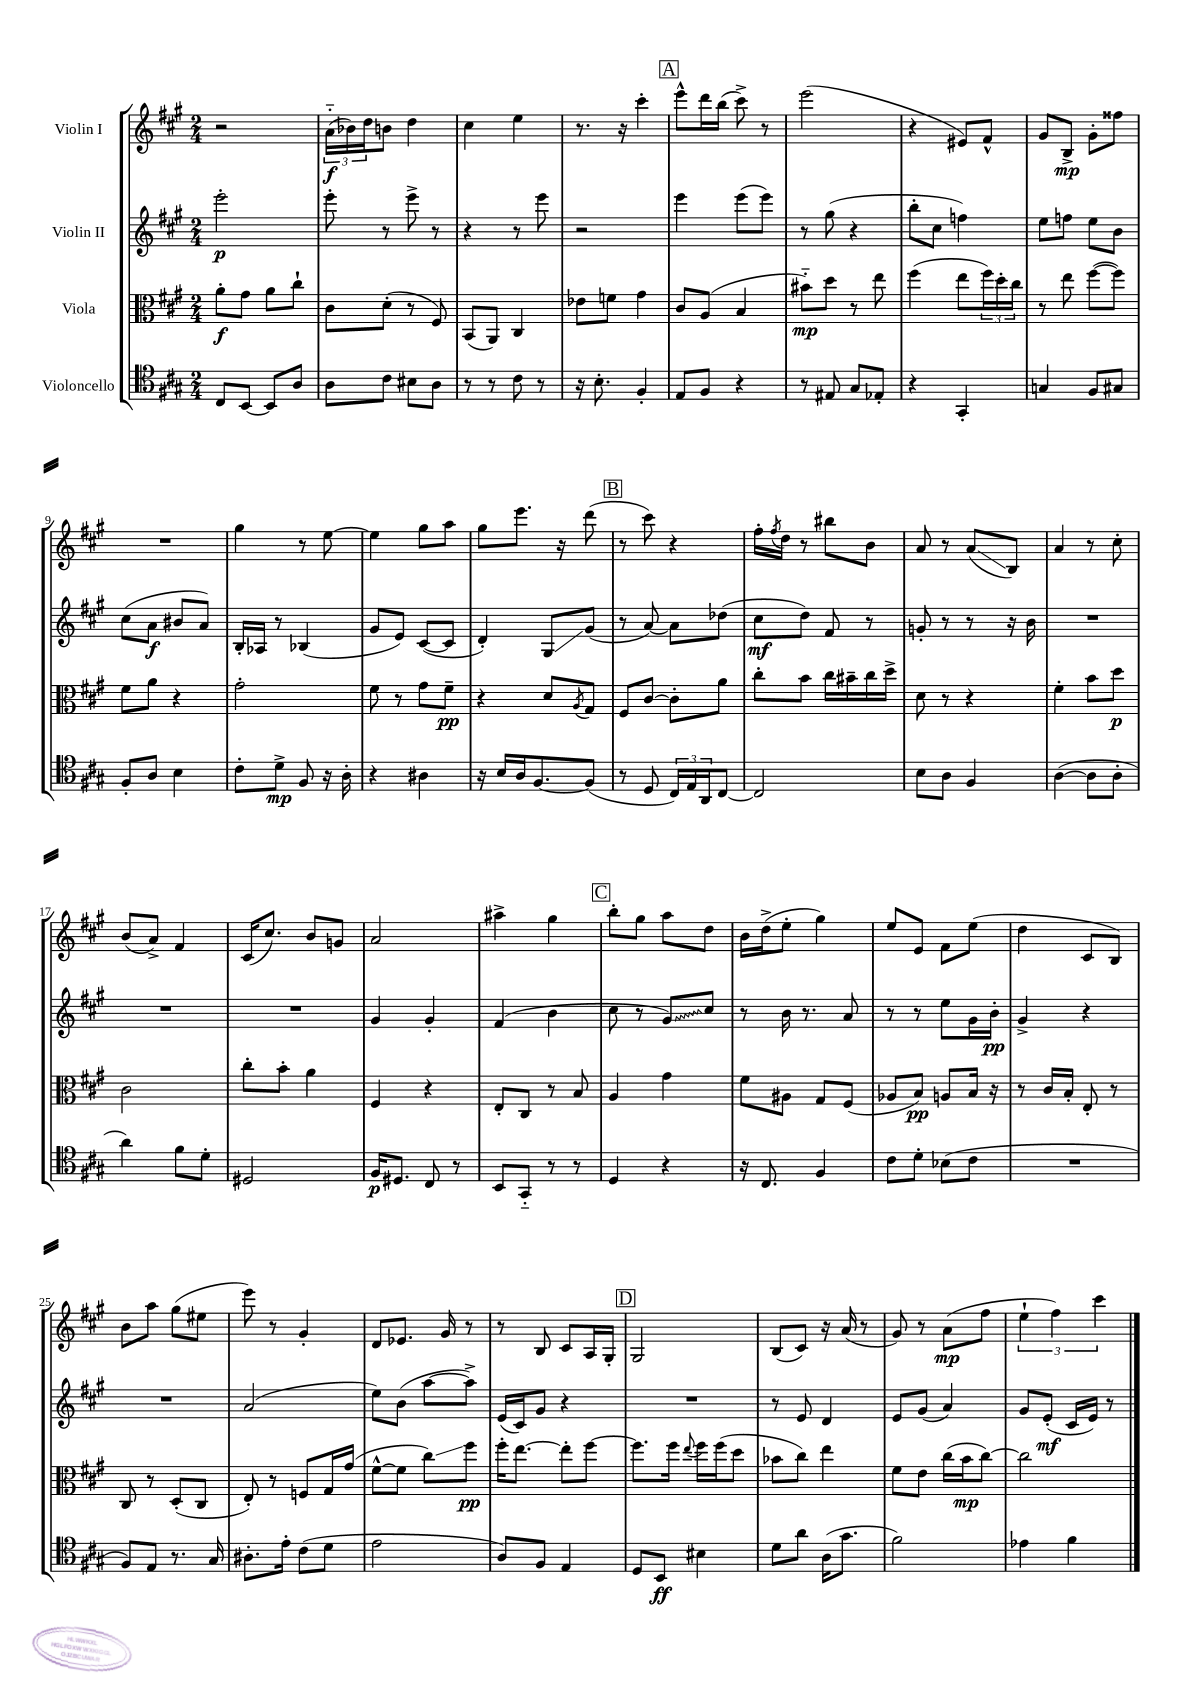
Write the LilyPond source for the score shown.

<<
\new StaffGroup <<
\new Staff = "s0" \with { instrumentName = "Violin I" } {
    \clef treble \key a \major \numericTimeSignature \time 2/4
    r2 |
    \tuplet 3/2 { a'16-_\f( bes'16) d''16 } b'8 d''4 |
    cis''4 e''4 |
    r8. r16 cis'''4-. |
    \mark \markup { \box "A" } e'''8-^ d'''16 b''16( cis'''8->) r8 |
    e'''2( |
    r4 eis'8) fis'8-^ |
    gis'8 b8->\mp gis'8-. fisis''8 |
    R2 |
    gis''4 r8 e''8~ |
    e''4 gis''8 a''8 |
    gis''8 e'''8. r16 d'''8( |
    \mark \markup { \box "B" } r8 cis'''8) r4 |
    fis''16-. \acciaccatura { fis''8 } d''16 r8 bis''8 b'8 |
    a'8 r8 a'8\glissando( b8) |
    a'4 r8 cis''8-. |
    b'8( a'8->) fis'4 |
    cis'16( cis''8.) b'8 g'8 |
    a'2 |
    ais''4-> gis''4 |
    \mark \markup { \box "C" } b''8-. gis''8 a''8 d''8 |
    b'16 d''16->( e''8-. gis''4) |
    e''8 e'8 fis'8 e''8( |
    d''4 cis'8 b8) |
    b'8 a''8 gis''8( eis''8 |
    e'''8) r8 gis'4-. |
    d'8 ees'8. gis'16 r8 |
    r8 b8 cis'8 a16 gis16-. |
    \mark \markup { \box "D" } gis2 |
    b8( cis'8) r16 a'16( r8 |
    gis'8) r8 a'8\mp( fis''8 |
    \tuplet 3/2 { e''4-! fis''4) cis'''4 } \bar "|." |
}
\new Staff = "s1" \with { instrumentName = "Violin II" } {
    \clef treble \key a \major \numericTimeSignature \time 2/4
    e'''2-.\p |
    e'''8-. r8 e'''8-> r8 |
    r4 r8 e'''8 |
    r2 |
    \mark \markup { \box "A" } e'''4 e'''8( e'''8) |
    r8 gis''8( r4 |
    b''8-. cis''8 f''4) |
    e''8 f''8 e''8 b'8 |
    cis''8( a'8\f bis'8 a'8) |
    b16-. aes16 r8 bes4( |
    gis'8 e'8) cis'8~( cis'8 |
    d'4-.) gis8\glissando gis'8( |
    \mark \markup { \box "B" } r8 a'8~) a'8 des''8( |
    cis''8\mf d''8) fis'8 r8 |
    g'8-. r8 r8 r16 b'16 |
    R2 |
    R2 |
    R2 |
    gis'4 gis'4-. |
    fis'4( b'4 |
    \mark \markup { \box "C" } cis''8 r8 \once \override Glissando.style = #'zigzag gis'8\glissando) cis''8 |
    r8 b'16 r8. a'8 |
    r8 r8 e''8 gis'16 b'16-.\pp |
    gis'4-> r4 |
    R2 |
    a'2( |
    e''8) b'8( a''8~ a''8->) |
    e'16( cis'16) gis'8 r4 |
    \mark \markup { \box "D" } R2 |
    r8 e'8 d'4 |
    e'8 gis'8( a'4) |
    gis'8 e'8-.\mf( cis'16 e'16) r8 \bar "|." |
}
\new Staff = "s2" \with { instrumentName = "Viola" } {
    \clef alto \key a \major \numericTimeSignature \time 2/4
    a'8-.\f gis'8 a'8 cis''8-! |
    cis'8 d'8-.( r8 fis8) |
    b,8( a,8) cis4 |
    ees'8 f'8 gis'4 |
    \mark \markup { \box "A" } cis'8 a8( b4 |
    bis'8-_\mp) d''8 r8 e''8 |
    fis''4( e''8 \tuplet 3/2 { fis''16) d''16-. cis''16 } |
    r8 e''8 fis''8~( fis''8) |
    fis'8 a'8 r4 |
    gis'2-. |
    fis'8 r8 gis'8 fis'8--\pp |
    r4 d'8 \acciaccatura { a8 } gis8 |
    \mark \markup { \box "B" } fis8 cis'8~ cis'8-. a'8 |
    cis''8-. b'8 cis''16 bis'16-- cis''16 d''16-> |
    d'8 r8 r4 |
    fis'4-. b'8 d''8\p |
    cis'2 |
    cis''8-. b'8-. a'4 |
    fis4 r4 |
    e8-. cis8 r8 b8 |
    \mark \markup { \box "C" } a4 gis'4 |
    fis'8 ais8 gis8 fis8( |
    aes8 b8\pp) a8 b16 r16 |
    r8 cis'16 b16-. e8-. r8 |
    cis8 r8 d8-.( cis8 |
    e8-.) r8 f8 gis16 gis'16( |
    fis'8~-^ fis'8 cis''8\glissando) fis''8\pp |
    fis''16-. e''8.~ e''8-. fis''8~ |
    \mark \markup { \box "D" } fis''8. fis''16 \appoggiatura { e''8 } fis''16 fis''16( d''8 |
    bes'8 cis''8) e''4 |
    fis'8 e'8 cis''16( b'16\mp cis''8~) |
    cis''2 \bar "|." |
}
\new Staff = "s3" \with { instrumentName = "Violoncello" } {
    \clef tenor \key a \major \numericTimeSignature \time 2/4
    cis8 b,8~ b,8 a8 |
    a8 cis'8 bis8 a8 |
    r8 r8 cis'8 r8 |
    r16 b8.-. fis4-. |
    \mark \markup { \box "A" } e8 fis8 r4 |
    r8 eis8 gis8 ees8-. |
    r4 gis,4-. |
    g4 fis8 gis8 |
    fis8-. a8 b4 |
    cis'8-. d'8->\mp fis8 r16 a16-. |
    r4 ais4 |
    r16 b16 a16 fis8.~ fis8( |
    \mark \markup { \box "B" } r8 d8 \tuplet 3/2 { cis16) e16 a,16 } cis8~ |
    cis2 |
    b8 a8 fis4 |
    a4~( a8 a8-. |
    a'4) fis'8 d'8-. |
    dis2 |
    fis16\p dis8. cis8 r8 |
    b,8 gis,8-_ r8 r8 |
    \mark \markup { \box "C" } d4 r4 |
    r16 cis8. fis4 |
    cis'8 d'8-. bes8( cis'8 |
    R2 |
    fis8) e8 r8. gis16 |
    ais8.-. e'16-. cis'8( d'8 |
    e'2 |
    a8) fis8 e4 |
    \mark \markup { \box "D" } d8 b,8\ff bis4 |
    d'8 a'8 a16( gis'8. |
    fis'2) |
    ees'4 fis'4 \bar "|." |
}
>>
>>
